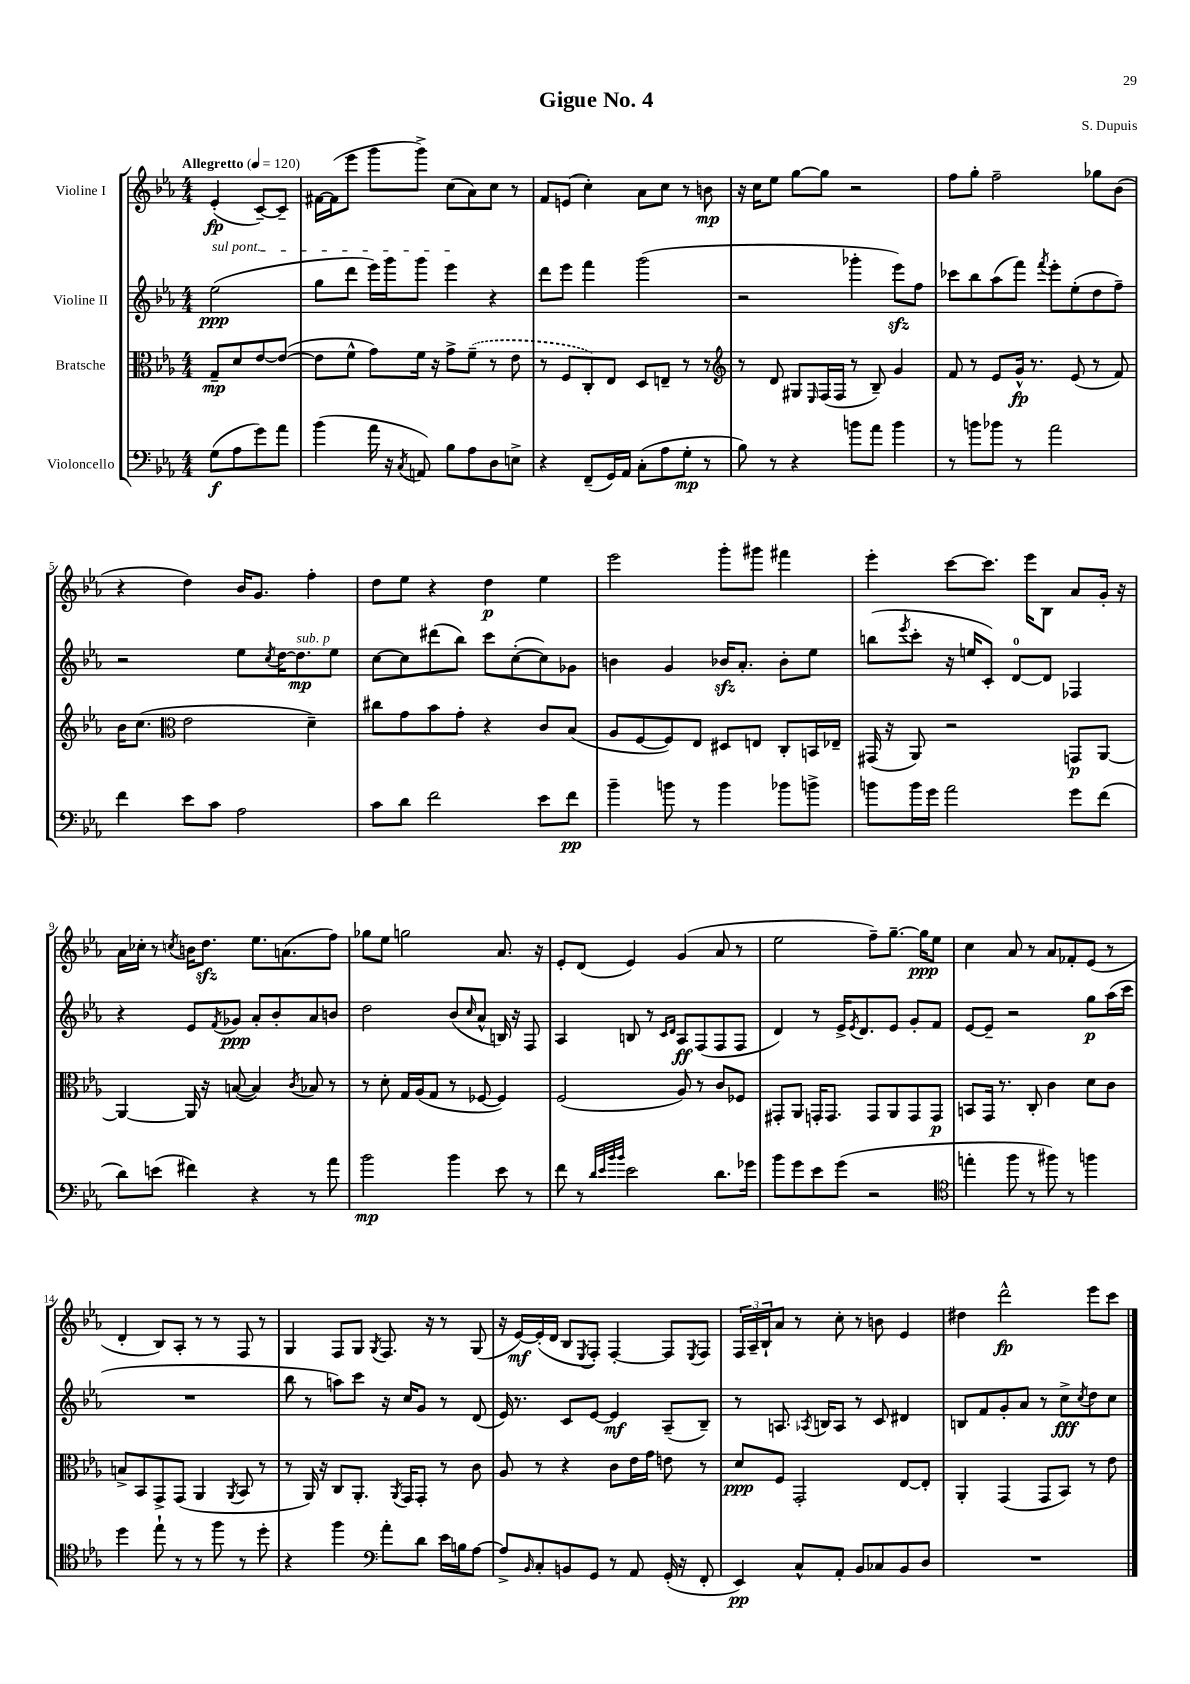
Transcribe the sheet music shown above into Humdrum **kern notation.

**kern	**kern	**kern	**kern
*staff4	*staff3	*staff2	*staff1
*clefF4	*clefC3	*clefG2	*clefG2
*k[b-e-a-]	*k[b-e-a-]	*k[b-e-a-]	*k[b-e-a-]
*M4/4	*M4/4	*M4/4	*M4/4
*MM120	*MM120	*MM120	*MM120
(8G	8G~	(2ee-	(4e-'
8A-	8d	.	.
8g)	[8e-	.	[8c~)
8a-	(8e-_	.	8c~]
=	=	=	=
(4b-	8e-]	8gg	[16f#
.	.	.	(16f#]
.	8f^^	8ddd	8eee-
16a-	8g)	16eee-)	8ggg
16r	.	16ggg	.
8qC	.	.	.
8AA)	16f	8ggg	8ggg^)
.	16r	.	.
8B-	8g^	4eee-	(8cc
8A-	(8f~	.	8a-)
8D	8r	4r	8cc
8E^	8e-	.	8r
=	=	=	=
4r	8r	8ddd	8f
.	8F	8eee-	(8e
(8FF~	8C')	4fff	4cc')
16GG)	8E-	.	.
16AA-	.	.	.
(8C'	8D	(2ggg	8a-
8A-	8E~	.	8cc
8G'	8r	.	8r
8r	8r	.	8b
=	=	=	=
*	*clefG2	*	*
8B-)	8r	2r	16r
.	.	.	16cc
8r	8d	.	8ee-
4r	8G#	.	[8gg
.	16qqE-	.	.
.	(16F	.	8gg]
.	16F	.	.
8b	8r	4ggg-'	2r
8a-	8B-~)	.	.
4b	4g	8eee-)	.
.	.	8ff	.
=	=	=	=
8r	8f	8ccc-	8ff
8b	8r	8bb-	8gg'
8b-	8e-	(8aa-	2ff~
8r	16g^^	8fff)	.
.	8.r	.	.
.	.	8qfff	.
2a-	.	8eee-'	.
.	(8e-	(8ee-'	.
.	8r	8dd	8gg-
.	8f)	8ff~)	(8b-
=	=	=	=
4f	16b-	2r	4r
.	(8.cc	.	.
*	*clefC3	*	*
8e-	2e-	.	4dd)
8c	.	.	.
2A-	.	8ee-	16b-
.	.	.	8.g
.	.	8qcc	.
.	.	[16dd	.
.	.	8.dd]	.
.	4d~)	.	4ff'
.	.	8ee-	.
=	=	=	=
8c	8cc#	[8cc	8dd
8d	8g	8cc]	8ee-
2f	8b-	(8ddd#	4r
.	8g'	8bb-)	.
.	4r	8ccc	4dd
.	.	([8cc'	.
8e-	8c	8cc])	4ee-
8f	(8B-	8g-	.
=	=	=	=
4b-~	8A-	4b	2eee-
.	[8F	.	.
8b	8F])	4g	.
8r	8E-	.	.
4b	8D#	16b-	8ggg'
.	.	8.a-'	.
.	8E	.	8ggg#
8b-	8C'	8b-'	4fff#
8b^	16BB	8ee-	.
.	16E-~	.	.
=	=	=	=
8b	(16GG#	(8bb	4eee-'
.	16r	.	.
.	.	8qeee-	.
16b	8AA-)	8ccc'	.
16g	.	.	.
2a-	2r	16r	[8ccc
.	.	16ee	.
.	.	8c')	8.ccc]
.	.	[8d	.
.	.	.	16eee-
.	.	8d]	8B-
8g	8GG	4F-	8a-
(8f	[8AA-	.	16g'
.	.	.	16r
=	=	=	=
8d)	4AA-_	4r	16a-
.	.	.	16cc-'
(8e	.	.	8r
.	.	.	8qcc
4f#)	16AA-]	8e-	16b
.	16r	.	8.dd
.	.	8qf	.
.	([8B	8g-	.
4r	4B])	8a-'	8.ee-
.	.	8b-'	.
.	.	.	(8.a
.	8qc	.	.
8r	8B-	8a-	.
8a-	8r	8b	8ff)
=	=	=	=
2b-	8r	2dd	8gg-
.	8d'	.	8ee-
.	16G	.	2gg
.	(16A-	.	.
.	8G	.	.
4b-	8r	(8b-	.
.	.	16qqcc	.
.	[8F-	8a-^^	.
8e-	4F-])	16B)	8.a-
.	.	16r	.
8r	.	8F	.
.	.	.	16r
=	=	=	=
8f	(2F	4A-	8e-'
8r	.	.	(8d
32qqd	.	.	.
32qqe-	.	.	.
32qqb-	.	.	.
32qqb-	.	.	.
2e-	.	8B	4e-)
.	.	8r	.
.	.	16qqc	.
.	.	16qqd	.
.	8A-)	8A-	(4g
.	8r	(8F	.
8.d	8c	8F	8a-
.	8F-	8F	8r
16g-	.	.	.
=	=	=	=
8b-	8GG#'	4d)	2ee-
8g	8AA-	.	.
8e-	16GG'	8r	.
.	8.GG	.	.
(8g	.	16e-^	.
.	.	8qe-	.
.	.	8.d	.
2r	8GG	.	8ff~)
.	8AA-	8e-	[8.gg~
.	8GG	8g'	.
.	.	.	16gg]
.	8GG	8f	8ee-
=	=	=	=
*clefC4	*	*	*
4ee'	8BB	[8e-	4cc
.	16GG	8e-~]	.
.	8.r	.	.
8ff	.	2r	8a-
8r	8C'	.	8r
8ff#)	4c	.	8a-
8r	.	.	8f-'
4ff	8d	8gg	(8e-
.	8c	(16aa-	8r
.	.	16ccc	.
=	=	=	=
4dd	8B^	1r	4d'
.	8BB-	.	.
8ee-`	8GG^	.	8B-)
8r	(8GG	.	8A-'
8r	4AA-	.	8r
8ff	.	.	8r
.	8qAA-	.	.
8r	8BB-	.	8F
8dd'	8r	.	8r
=	=	=	=
4r	8r	8bb-	4G
.	16AA-)	8r	.
.	16r	.	.
4ff	8C	8aa)	8F
.	8.AA-'	8ccc	8G
*clefF4	*	*	*
.	.	.	8qG
8a-'	.	16r	8.F
.	8qAA-	.	.
.	16GG	16cc	.
8d	8GG'	8g	.
.	.	.	16r
16e-	8r	8r	8r
16B	.	.	.
[8A-	8c	(8d	(8G
=	=	=	=
8A-^]	8A-	16e-)	16r
.	.	8.r	[16e-)
16qqBB-	.	.	.
8C'	8r	.	(16e-']
.	.	.	16d
8BB	4r	8c	8B-
.	.	.	8qE-
8GG	.	[8e-	8F')
8r	8c	4e-]	[4F'
8AA-	16e-	.	.
.	16g	.	.
(16GG'	8e	(8A-~	8F]
16r	.	.	.
.	.	.	8qE-
8FF'	8r	8B-~)	8F
=	=	=	=
4EE-)	8d	8r	24F
.	.	.	24A-~
.	.	.	24B-`
.	8F	8.A	8a-
8C^^	2GG'	.	8r
.	.	8qA-	.
.	.	16B	.
8AA-'	.	8A-	8cc'
8BB-	.	8r	8r
8C-	.	8c	8b
8BB-	[8E-	4d#	4e-
8D	8E-']	.	.
=	=	=	=
1r	4AA-'	8B	4dd#
.	.	8f	.
.	(4GG	8g'	2ddd^^
.	.	8a-	.
.	8GG	8r	.
.	8BB-)	8cc^	.
.	.	8qcc	.
.	8r	8dd	8eee-
.	8e-	8cc	8ccc
==	==	==	==
*-	*-	*-	*-
